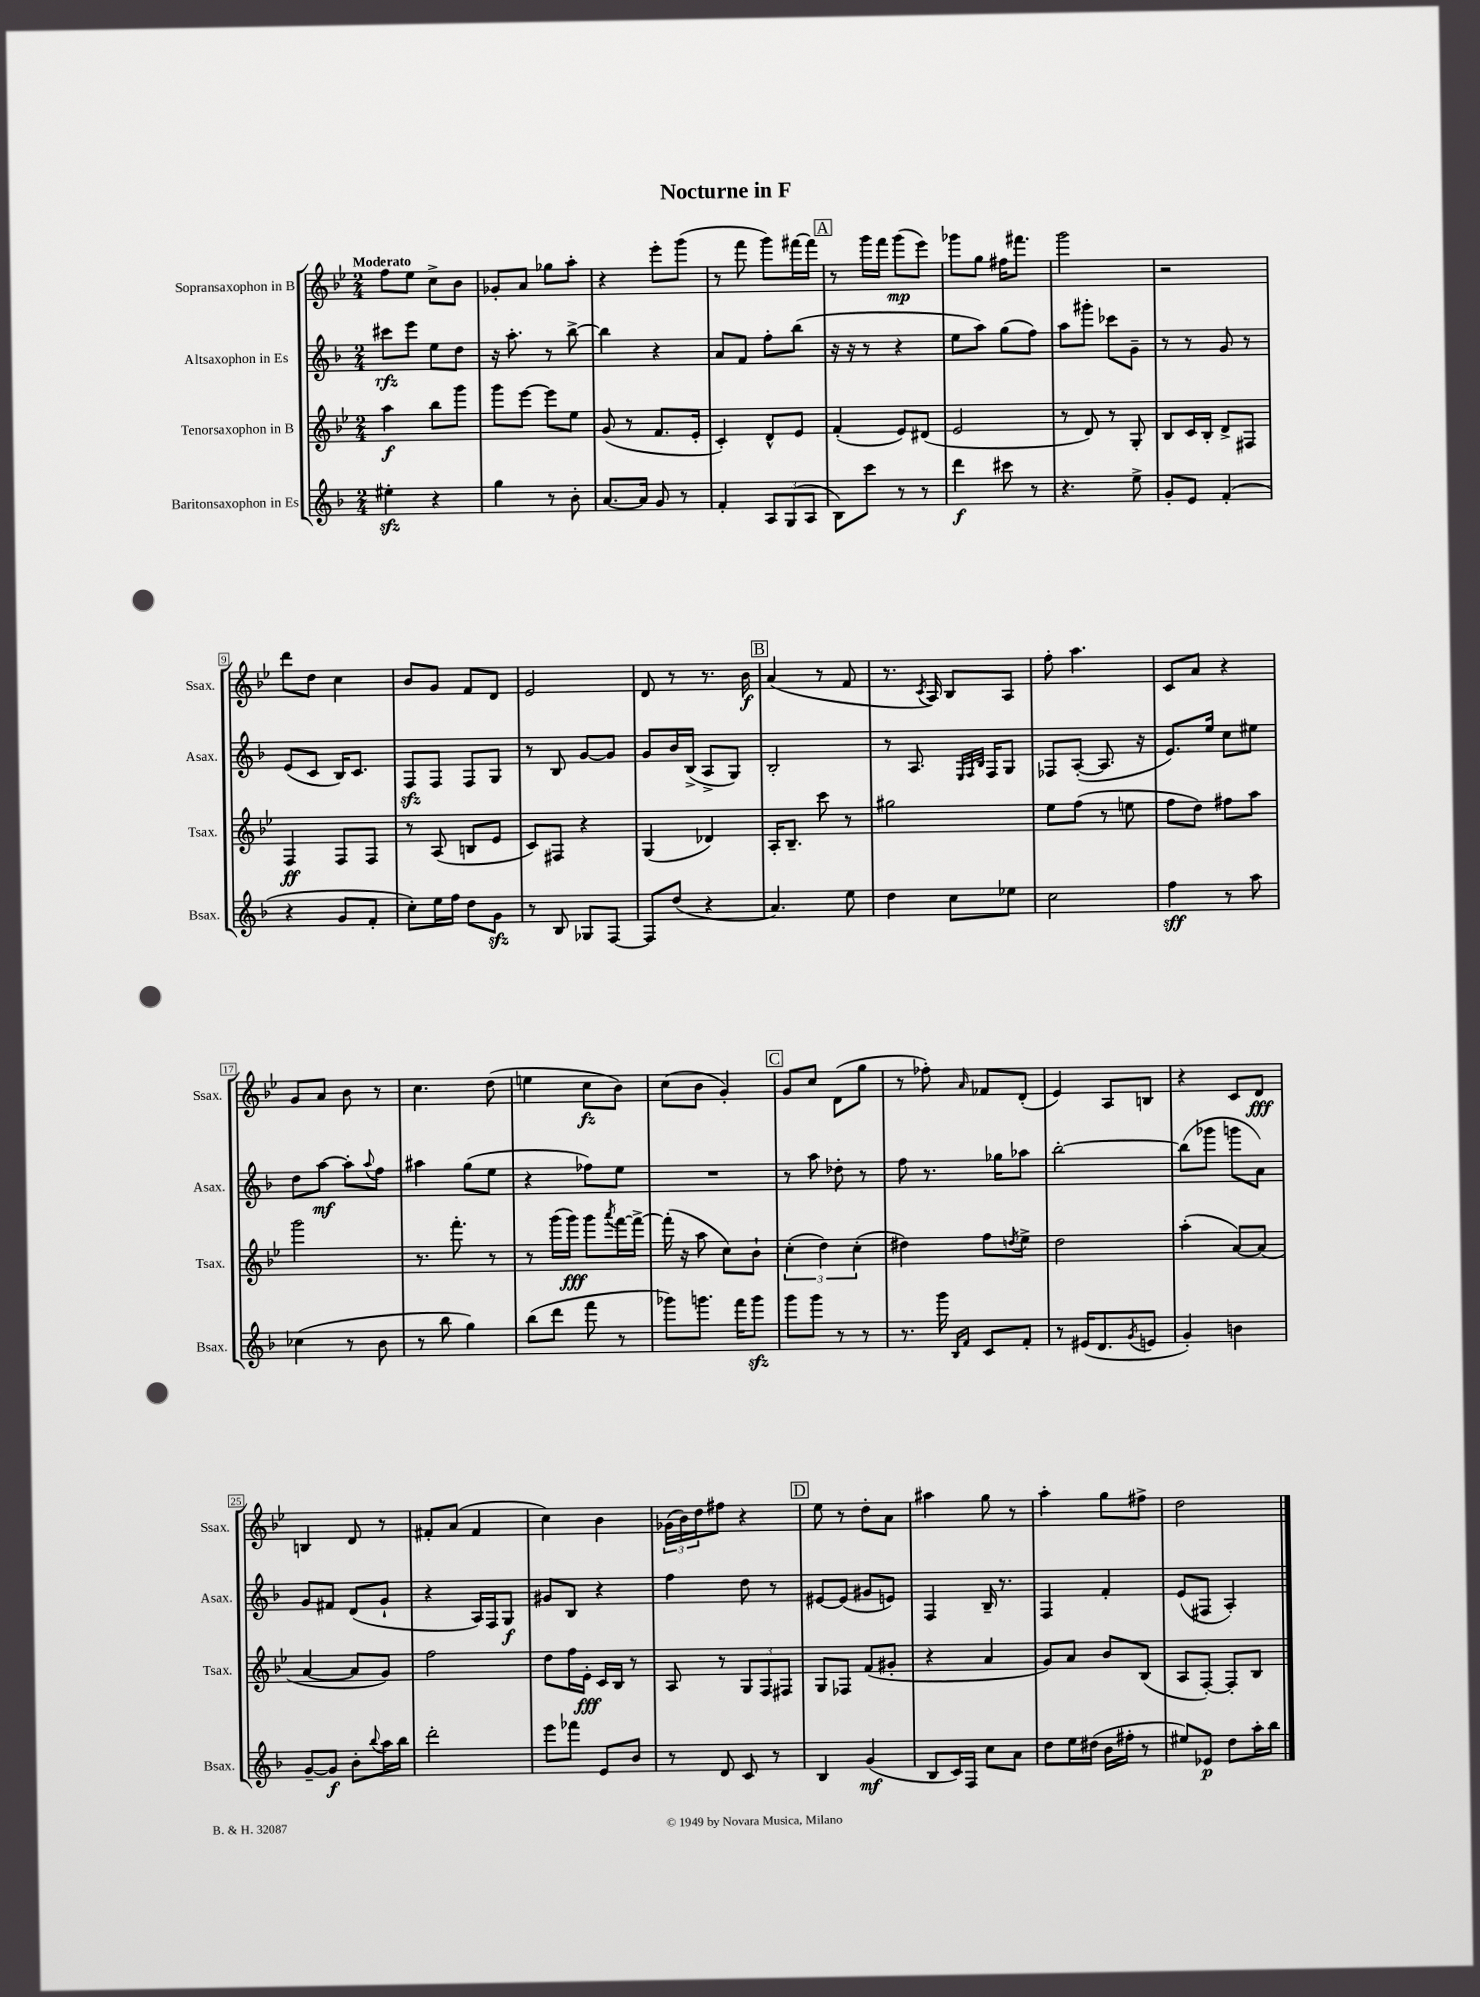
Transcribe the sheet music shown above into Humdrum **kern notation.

**kern	**dynam	**kern	**dynam	**kern	**dynam	**kern	**dynam
*part4	*part4	*part3	*part3	*part2	*part2	*part1	*part1
*staff4	*staff4	*staff3	*staff3	*staff2	*staff2	*staff1	*staff1
*I"Baritonsaxophon in Es	*	*I"Tenorsaxophon in B	*	*I"Altsaxophon in Es	*	*I"Sopransaxophon in B	*
*I'Bsax.	*	*I'Tsax.	*	*I'Asax.	*	*I'Ssax.	*
*clefG2	*	*clefG2	*	*clefG2	*	*clefG2	*
*k[b-]	*	*k[b-e-]	*	*k[b-]	*	*k[b-e-]	*
*M2/4	*	*M2/4	*	*M2/4	*	*M2/4	*
=1	=1	=1	=1	=1	=1	=1	=1
!	!	!	!	!	!	!LO:TX:a:B:t=Moderato	!
4ee#Xzz'\	.	4aa\	f	8ccc#X\L	rfz	8ff\L	.
.	.	.	.	8eee\J	.	8ee-\J	.
4r	.	8bb-\L	.	8ee\L	.	8cc^\L	.
.	.	8ggg\J	.	8dd\J	.	8b-\J	.
=2	=2	=2	=2	=2	=2	=2	=2
4gg\	.	8ggg\L	.	16r	.	8g-X'/L	.
.	.	.	.	8.aa'\	.	.	.
.	.	[8eee-\J	.	.	.	8a/J	.
8r	.	8eee-\L]	.	8r	.	8gg-X\L	.
8b-'\	.	8ee-\J	.	[8bb-^\	.	8aa'\J	.
=3	=3	=3	=3	=3	=3	=3	=3
[8.a/L	.	(8g/	.	4bb-\]	.	4r	.
.	.	8r	.	.	.	.	.
16a/Jk]	.	.	.	.	.	.	.
8g/	.	8.f/L	.	4r	.	8eee-'\L	.
8r	.	.	.	.	.	(8ggg\J	.
.	.	16e-'/Jk	.	.	.	.	.
=4	=4	=4	=4	=4	=4	=4	=4
4f'/	.	4c'/)	.	8a/L	.	8r	.
.	.	.	.	8f/J	.	8fff\	.
12A/L	.	8d^^/L	.	8ff'\L	.	8ggg\L)	.
(12G/	.	.	.	.	.	.	.
.	.	8e-/J	.	(8bb-\J	.	[16fff#X\L	.
12A/J	.	.	.	.	.	.	.
.	.	.	.	.	.	16fff#\JJ]	.
!!LO:REH:place=s1:t=A
=5	=5	=5	=5	=5	=5	=5	=5
8B-\L)	.	(4f'/	.	16r	.	8r	.
.	.	.	.	16r	.	.	.
8ccc\J	.	.	.	8r	.	16ggg\LL	.
.	.	.	.	.	.	16fff\JJ	.
8r	.	8e-/L)	.	4r	.	(8ggg\L	mp
8r	.	(8d#X/J	.	.	.	8eee-\J)	.
=6	=6	=6	=6	=6	=6	=6	=6
4ddd\	f	2e-/	.	8ee\L	.	8ggg-X\L	.
.	.	.	.	8aa\J)	.	8gg\J	.
8ccc#X\	.	.	.	(8gg\L	.	16ff#X\KL	.
.	.	.	.	.	.	8.fff#X\J	.
8r	.	.	.	8ff\J)	.	.	.
=7	=7	=7	=7	=7	=7	=7	=7
4.r	.	8r	.	8aa\L	.	2ggg\	.
.	.	8d/)	.	8ggg#X'\J	.	.	.
.	.	8r	.	8ccc-X\L	.	.	.
8ee^\	.	8G'/	.	8g~\J	.	.	.
=8	=8	=8	=8	=8	=8	=8	=8
8g'/L	.	8B-/L	.	8r	.	2r	.
8e/J	.	16c/L	.	8r	.	.	.
.	.	16B-'/JJ	.	.	.	.	.
(4f'/	.	8d^/L	.	8g/	.	.	.
.	.	8F#X/J	.	8r	.	.	.
!!LO:LB:g=z
=9	=9	=9	=9	=9	=9	=9	=9
4r	.	4F/	ff	(8e/L	.	8ddd\L	.
.	.	.	.	8c/J	.	8dd\J	.
8g/L	.	8F/L	.	16B-/KL)	.	4cc\	.
.	.	.	.	8.c/J	.	.	.
8f'/J	.	8F/J	.	.	.	.	.
=10	=10	=10	=10	=10	=10	=10	=10
8cc'\L)	.	8r	.	8Fzz/L	.	8b-/L	.
16ee\L	.	(8A/	.	8F/J	.	8g/J	.
16ff\JJ	.	.	.	.	.	.	.
8dd\L	.	8Bn/L	.	8F/L	.	8f/L	.
8gzz\J	.	8e-/J	.	8G/J	.	8d/J	.
=11	=11	=11	=11	=11	=11	=11	=11
8r	.	8c/L)	.	8r	.	2e-/	.
8B-/	.	8F#X/J	.	8B-/	.	.	.
8G-X/L	.	4r	.	[8g/L	.	.	.
[8F/J	.	.	.	8g/J]	.	.	.
=12	=12	=12	=12	=12	=12	=12	=12
8F/L]	.	(4G/	.	8g/L	.	8d/	.
(8dd/J	.	.	.	16b-/L	.	8r	.
.	.	.	.	(16B-^/JJ	.	.	.
4r	.	4d-X/)	.	8A^/L	.	8.r	.
.	.	.	.	8G/J)	.	.	.
.	.	.	.	.	.	16b-\	f
!!LO:REH:place=s1:t=B
=13	=13	=13	=13	=13	=13	=13	=13
4.a/)	.	16A'/KL	.	2B-'/	.	(4a/	.
.	.	8.B-~/J	.	.	.	.	.
.	.	8ccc\	.	.	.	8r	.
8ee\	.	8r	.	.	.	8f/	.
=14	=14	=14	=14	=14	=14	=14	=14
4dd\	.	2gg#X\	.	8r	.	8.r	.
.	.	.	.	8.A/	.	.	.
.	.	.	.	.	.	8qc/	.
.	.	.	.	.	.	16A/)	.
8cc\L	.	.	.	.	.	8B-/L	.
.	.	.	.	32qqE/LLL	.	.	.
.	.	.	.	32qqF/	.	.	.
.	.	.	.	32qqB-/JJJ	.	.	.
.	.	.	.	16F/KL	.	.	.
8ee-X\J	.	.	.	8G/J	.	8A/J	.
=15	=15	=15	=15	=15	=15	=15	=15
2cc\	.	8ee-\L	.	8F-X/L	.	8ff'\	.
.	.	(8ff\J	.	([8A'/J	.	4.aa\	.
.	.	8r	.	8.A/]	.	.	.
.	.	8een\	.	.	.	.	.
.	.	.	.	16r	.	.	.
=16	=16	=16	=16	=16	=16	=16	=16
4ff\	sff	8ff\L	.	8.e/L)	.	8c/L	.
.	.	8dd\J)	.	.	.	8a/J	.
.	.	.	.	16ee/Jk	.	.	.
8r	.	8ff#X\L	.	8cc\L	.	4r	.
8aa\	.	8aa\J	.	8ee#X\J	.	.	.
!!LO:LB:g=z
=17	=17	=17	=17	=17	=17	=17	=17
(4cc-X\	.	2ggg\	.	8dd\L	.	8g/L	.
.	.	.	.	[8aa\J	mf	8a/J	.
8r	.	.	.	8aa'\L]	.	8b-\	.
.	.	.	.	8qqaa/	.	.	.
8b-\	.	.	.	8ff\J	.	8r	.
=18	=18	=18	=18	=18	=18	=18	=18
8r	.	8.r	.	4aa#X\	.	4.cc\	.
8bb-\	.	.	.	.	.	.	.
.	.	8.fff'\	.	.	.	.	.
4gg\)	.	.	.	(8gg\L	.	.	.
.	.	8r	.	8ee\J	.	(8dd\	.
=19	=19	=19	=19	=19	=19	=19	=19
(8bb-\L	.	8r	.	4r	.	4een\	.
8ddd\J	.	(16ggg\LL	.	.	.	.	.
.	.	16ggg\JJ)	fff	.	.	.	.
8fff\	.	8ggg\L	.	8ff-X\L)	.	8cc\L	fz
.	.	8qaaa/	.	.	.	.	.
8r	.	[16fff\L	.	8ee\J	.	8b-\J)	.
.	.	16fff^\JJ_	.	.	.	.	.
=20	=20	=20	=20	=20	=20	=20	=20
8ggg-X\L)	.	(16fff'\]	.	2r	.	(8cc\L	.
.	.	16r	.	.	.	.	.
8.gggn\J	.	8aa\	.	.	.	8b-\J	.
.	.	8cc\L)	.	.	.	4g'/)	.
16fff\KL	.	.	.	.	.	.	.
8gggzz\J	.	8b-`\J	.	.	.	.	.
!!LO:REH:place=s1:t=C
=21	=21	=21	=21	=21	=21	=21	=21
8ggg\L	.	(6cc'\	.	8r	.	8g/L	.
8ggg\J	.	.	.	8aa\	.	8cc/J	.
.	.	6dd\)	.	.	.	.	.
8r	.	.	.	8dd-X'\	.	(8d\L	.
.	.	(6cc'\	.	.	.	.	.
8r	.	.	.	8r	.	8gg\J	.
=22	=22	=22	=22	=22	=22	=22	=22
8.r	.	4dd#X\)	.	8ff\	.	8r	.
.	.	.	.	8.r	.	8ff-X'\)	.
16ggg\	.	.	.	.	.	.	.
16qqB-/LL	.	.	.	.	.	.	.
16qqf/JJ	.	.	.	.	.	16qqa/	.
8c/L	.	8ff\L	.	.	.	8f-X/L	.
.	.	.	.	16gg-X\KL	.	.	.
.	.	8qddn/	.	.	.	.	.
8f'/J	.	8ee-^\J	.	8aa-X\J	.	(8d'/J	.
=23	=23	=23	=23	=23	=23	=23	=23
8r	.	2dd\	.	[2bb-'\	.	4e-/)	.
(16e#X/KL	.	.	.	.	.	.	.
8.d/	.	.	.	.	.	.	.
.	.	.	.	.	.	8A/L	.
8qg/	.	.	.	.	.	.	.
8en/J	.	.	.	.	.	8Bn/J	.
=24	=24	=24	=24	=24	=24	=24	=24
4g'/)	.	(4aa'\	.	(8bb-\L]	.	4r	.
.	.	.	.	8ggg-X\J	.	.	.
4bn\	.	[8a/L)	.	8gggn\L	.	8c/L	.
.	.	(8a/J]	.	8a\J)	.	8d/J	fff
!!LO:LB:g=z
=25	=25	=25	=25	=25	=25	=25	=25
[8g~/L	.	[4a/	.	8g/L	.	4Bn/	.
8g/J]	f	.	.	8f#X/J	.	.	.
8b-'\L	.	8a/L]	.	(8d/L	.	8d/	.
8qqbb-/	.	.	.	.	.	.	.
16aa\L	.	8g/J)	.	8g`/J	.	8r	.
16bb-\JJ	.	.	.	.	.	.	.
=26	=26	=26	=26	=26	=26	=26	=26
2ddd'\	.	2ff\	.	4r	.	8f#X'/L	.
.	.	.	.	.	.	(8a/J	.
.	.	.	.	16A/LL)	.	4f#/	.
.	.	.	.	16F/J	.	.	.
.	.	.	.	8G/J	f	.	.
=27	=27	=27	=27	=27	=27	=27	=27
8eee\L	.	8dd\L	.	8g#X/L	.	4cc\)	.
8fff-X\J	.	16ff\L	.	8B-/J	.	.	.
.	.	16e-'\JJ	fff	.	.	.	.
8e/L	.	16c/LL	.	4r	.	4b-\	.
.	.	16B-/JJ	.	.	.	.	.
8b-/J	.	8r	.	.	.	.	.
=28	=28	=28	=28	=28	=28	=28	=28
8r	.	8A/	.	4ff\	.	(24g-X\LL	.
.	.	.	.	.	.	24b-\)	.
.	.	.	.	.	.	24dd\J	.
8d/	.	8r	.	.	.	8ff#X\J	.
8c/	.	12G/L	.	8dd\	.	4r	.
.	.	12F/	.	.	.	.	.
8r	.	.	.	8r	.	.	.
.	.	12F#X/J	.	.	.	.	.
!!LO:REH:place=s1:t=D
=29	=29	=29	=29	=29	=29	=29	=29
4B-/	.	8G/L	.	[8e#X/L	.	8ee-\	.
.	.	8F-X/J	.	(8e#/J]	.	8r	.
(4g/	mf	(8f/L	.	8g#X/L	.	8dd'\L	.
.	.	8g#X'/J	.	8en/J)	.	8a\J	.
=30	=30	=30	=30	=30	=30	=30	=30
8B-/L	.	4r	.	4F/	.	4aa#X\	.
16c/L)	.	.	.	.	.	.	.
16F/JJ	.	.	.	.	.	.	.
8cc\L	.	4a/	.	16B-~/	.	8gg\	.
.	.	.	.	8.r	.	.	.
8a\J	.	.	.	.	.	8r	.
=31	=31	=31	=31	=31	=31	=31	=31
8dd\L	.	8g/L)	.	4F/	.	4aa'\	.
16ee\L	.	8a/J	.	.	.	.	.
(16dd#X\JJ	.	.	.	.	.	.	.
16b-\LL	.	8b-/L	.	4f'/	.	8gg\L	.
16ff#X'\JJ	.	.	.	.	.	.	.
8r	.	(8B-/J	.	.	.	8ff#X^\J	.
=32	=32	=32	=32	=32	=32	=32	=32
8ee#X/L)	.	8A/L	.	(8e/L	.	2dd\	.
8e-X/J	p	[8F'/J)	.	8F#X/J	.	.	.
8dd\L	.	8F'/L]	.	4A'/)	.	.	.
16aa'\L	.	8B-/J	.	.	.	.	.
16bb-\JJ	.	.	.	.	.	.	.
==	==	==	==	==	==	==	==
*-	*-	*-	*-	*-	*-	*-	*-
